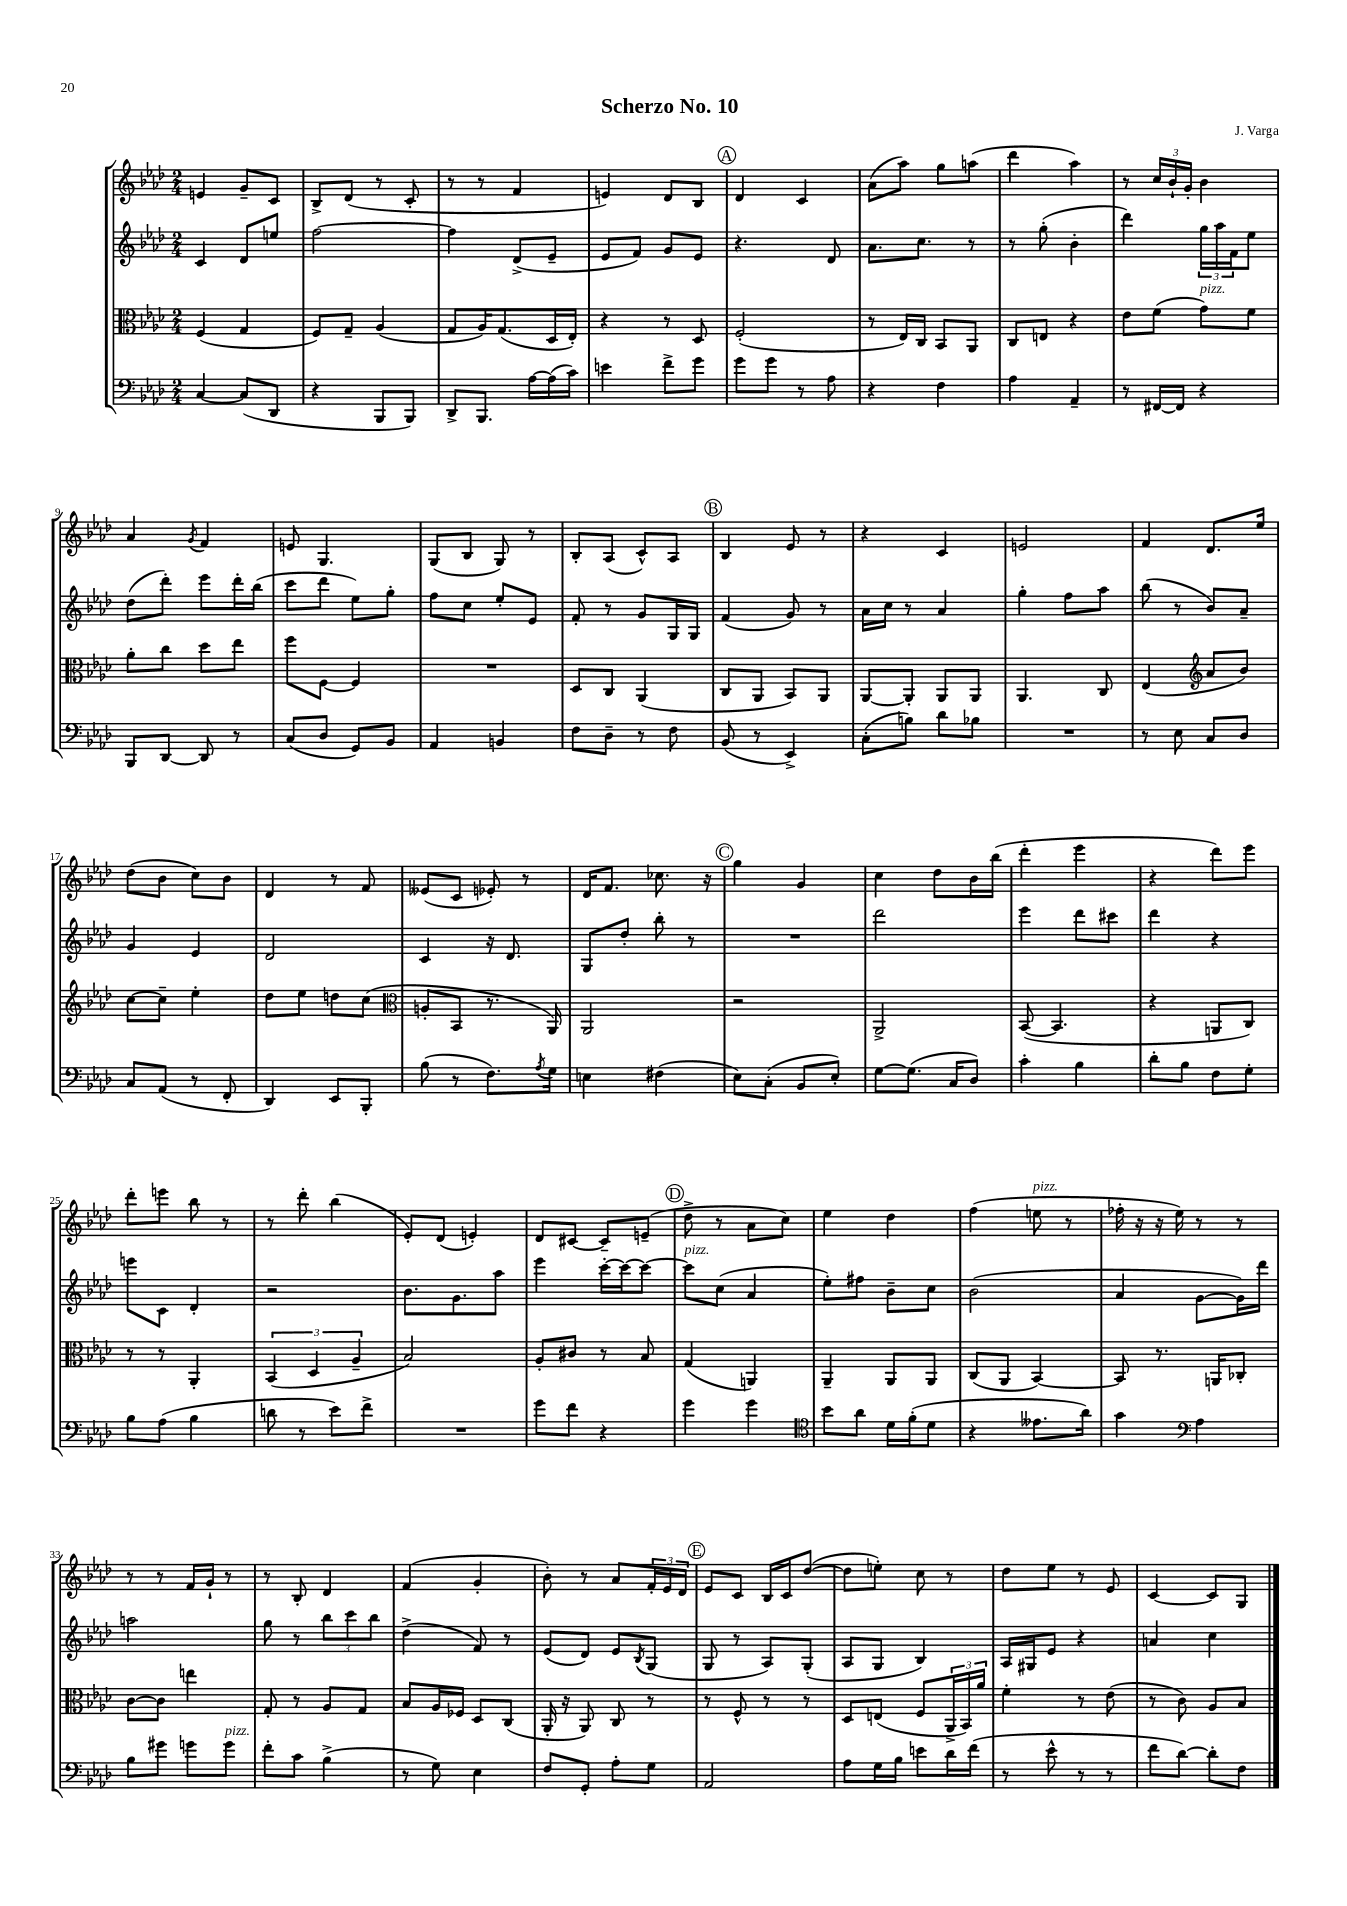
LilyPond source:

\header { title = "Scherzo No. 10" composer = "J. Varga" }
<<
\new StaffGroup <<
\new Staff = "s0" {
    \clef treble \key aes \major \numericTimeSignature \time 2/4
    e'4 g'8-- c'8 |
    bes8-> des'8( r8 c'8-. |
    r8 r8 f'4 |
    e'4) des'8 bes8 |
    \mark \markup { \circle "A" } des'4 c'4 |
    aes'8( aes''8) g''8 a''8( |
    des'''4 aes''4) |
    r8 \tuplet 3/2 { c''16 bes'16-! g'16-. } bes'4 |
    aes'4 \acciaccatura { g'8 } f'4 |
    e'8 g4. |
    g8( bes8 g8) r8 |
    bes8-. aes8( c'8-^) aes8 |
    \mark \markup { \circle "B" } bes4 ees'8 r8 |
    r4 c'4 |
    e'2 |
    f'4 des'8. ees''16 |
    des''8( bes'8 c''8) bes'8 |
    des'4 r8 f'8 |
    eeses'8( c'8 ees'8-.) r8 |
    des'16 f'8. ces''8. r16 |
    \mark \markup { \circle "C" } g''4 g'4 |
    c''4 des''8 bes'16 bes''16( |
    des'''4-. ees'''4 |
    r4 des'''8) ees'''8 |
    des'''8-. e'''8 bes''8 r8 |
    r8 des'''8-. bes''4( |
    ees'8-.) des'8( e'4-.) |
    des'8 cis'8~ cis'8-- e'8--( |
    \mark \markup { \circle "D" } des''8-> r8 aes'8 c''8) |
    ees''4 des''4 |
    f''4( e''8^\markup { \italic "pizz." } r8 |
    fes''16-. r16 r16 ees''16) r8 r8 |
    r8 r8 f'16 g'16-! r8 |
    r8 bes8-. des'4 |
    f'4( g'4-. |
    bes'8-.) r8 aes'8 \tuplet 3/2 { f'16-. ees'16 des'16 } |
    \mark \markup { \circle "E" } ees'8 c'8 bes16 c'16 des''8~( |
    des''8 e''8-.) c''8 r8 |
    des''8 ees''8 r8 ees'8 |
    c'4~ c'8 g8 \bar "|." |
}
\new Staff = "s1" {
    \clef treble \key aes \major \numericTimeSignature \time 2/4
    c'4 des'8 e''8 |
    f''2~ |
    f''4 des'8->( ees'8-- |
    ees'8 f'8) g'8 ees'8 |
    \mark \markup { \circle "A" } r4. des'8 |
    aes'8. c''8. r8 |
    r8 g''8-.( bes'4-. |
    des'''4) \tuplet 3/2 { g''16 aes''16 f'16 } ees''8 |
    des''8( des'''8-.) ees'''8 des'''16-. bes''16( |
    c'''8 des'''8 ees''8) g''8-. |
    f''8 c''8 ees''8-. ees'8 |
    f'8-. r8 g'8 g16 g16 |
    \mark \markup { \circle "B" } f'4( g'8) r8 |
    aes'16 c''16 r8 aes'4 |
    g''4-. f''8 aes''8 |
    bes''8( r8 bes'8) aes'8-- |
    g'4 ees'4 |
    des'2 |
    c'4 r16 des'8. |
    g8 des''8-. bes''8-. r8 |
    \mark \markup { \circle "C" } R2 |
    des'''2 |
    ees'''4 des'''8 cis'''8 |
    des'''4 r4 |
    e'''8 c'8 des'4-. |
    r2 |
    bes'8. g'8. aes''8 |
    ees'''4 c'''16~-. c'''16~ c'''8~ |
    \mark \markup { \circle "D" } c'''8^\markup { \italic "pizz." } c''8( aes'4 |
    ees''8-.) fis''8 bes'8-- c''8 |
    bes'2( |
    aes'4 g'8~ g'16) des'''16 |
    a''2 |
    g''8 r8 \tuplet 3/2 { bes''8 c'''8 bes''8 } |
    des''4->( f'8) r8 |
    ees'8( des'8) ees'8 \acciaccatura { bes8 } g8( |
    \mark \markup { \circle "E" } g8 r8 aes8) g8-.( |
    aes8 g8 bes4) |
    aes16 gis16 ees'8 r4 |
    a'4 c''4 \bar "|." |
}
\new Staff = "s2" {
    \clef alto \key aes \major \numericTimeSignature \time 2/4
    f4( g4 |
    f8) g8-- aes4( |
    g8 aes16) g8.( des16 ees16-.) |
    r4 r8 des8 |
    \mark \markup { \circle "A" } f2-.( |
    r8 ees16) c16 bes,8 aes,8 |
    c8 e8 r4 |
    ees'8 f'8( g'8^\markup { \italic "pizz." }) f'8 |
    aes'8-. c''8 des''8 ees''8 |
    f''8 f8~ f4 |
    R2 |
    des8 c8 aes,4( |
    \mark \markup { \circle "B" } c8 aes,8 bes,8) aes,8 |
    aes,8~ aes,8-. aes,8 aes,8 |
    aes,4. c8 |
    ees4( \clef treble aes'8 bes'8) |
    c''8~ c''8-- ees''4-. |
    des''8 ees''8 d''8 c''8( |
    \clef alto a8-. bes,8 r8. aes,16) |
    aes,2 |
    \mark \markup { \circle "C" } r2 |
    aes,2-> |
    bes,8~( bes,4. |
    r4 a,8 c8) |
    r8 r8 aes,4-. |
    \tuplet 3/2 { bes,4( des4 aes4-- } |
    bes2) |
    aes8-. cis'8 r8 bes8 |
    \mark \markup { \circle "D" } g4( a,4) |
    aes,4-- aes,8 aes,8 |
    c8( aes,8 bes,4~) |
    bes,8 r8. a,16 ces8-. |
    c'8~ c'8 e''4 |
    g8-. r8 aes8 g8 |
    bes8 aes16 fes16 des8 c8( |
    aes,16-. r16 aes,8) c8 r8 |
    \mark \markup { \circle "E" } r8 f8-^ r8 r8 |
    des8 e8( f8 \tuplet 3/2 { aes,16-> bes,16) aes'16 } |
    f'4-. r8 ees'8( |
    r8 c'8) aes8 bes8 \bar "|." |
}
\new Staff = "s3" {
    \clef bass \key aes \major \numericTimeSignature \time 2/4
    c4~ c8( des,8 |
    r4 bes,,8 bes,,8) |
    des,8-> bes,,8. aes16~ aes16( c'16) |
    e'4 f'8-> g'8 |
    \mark \markup { \circle "A" } g'8 g'8 r8 aes8 |
    r4 f4 |
    aes4 aes,4-- |
    r8 fis,16~ fis,16 r4 |
    bes,,8 des,8~ des,8 r8 |
    c8( des8 g,8) bes,8 |
    aes,4 b,4 |
    f8 des8-- r8 f8 |
    \mark \markup { \circle "B" } bes,8( r8 ees,4->) |
    c8-.( b8) des'8 bes8 |
    R2 |
    r8 ees8 c8 des8 |
    c8 aes,8( r8 f,8-. |
    des,4) ees,8 bes,,8-. |
    bes8( r8 f8.) \acciaccatura { aes8 } g16 |
    e4 fis4( |
    \mark \markup { \circle "C" } ees8) c8-.( bes,8 ees8-.) |
    g8~ g8.( c16 des8) |
    c'4-. bes4 |
    des'8-. bes8 f8 g8-. |
    bes8 aes8( bes4 |
    d'8 r8 ees'8) f'8-> |
    R2 |
    g'8 f'8 r4 |
    \mark \markup { \circle "D" } g'4 g'4 |
    \clef tenor bes'8 aes'8 des'16 f'16-.( des'8 |
    r4 eeses'8. aes'16) |
    g'4 \clef bass aes4 |
    bes8 gis'8 g'8 g'8^\markup { \italic "pizz." } |
    f'8-. c'8 bes4->( |
    r8 g8) ees4 |
    f8 g,8-. aes8-. g8 |
    \mark \markup { \circle "E" } aes,2 |
    aes8 g16 bes16 e'8 des'16 f'16( |
    r8 ees'8-^ r8 r8 |
    f'8 des'8~) des'8-. f8 \bar "|." |
}
>>
>>
